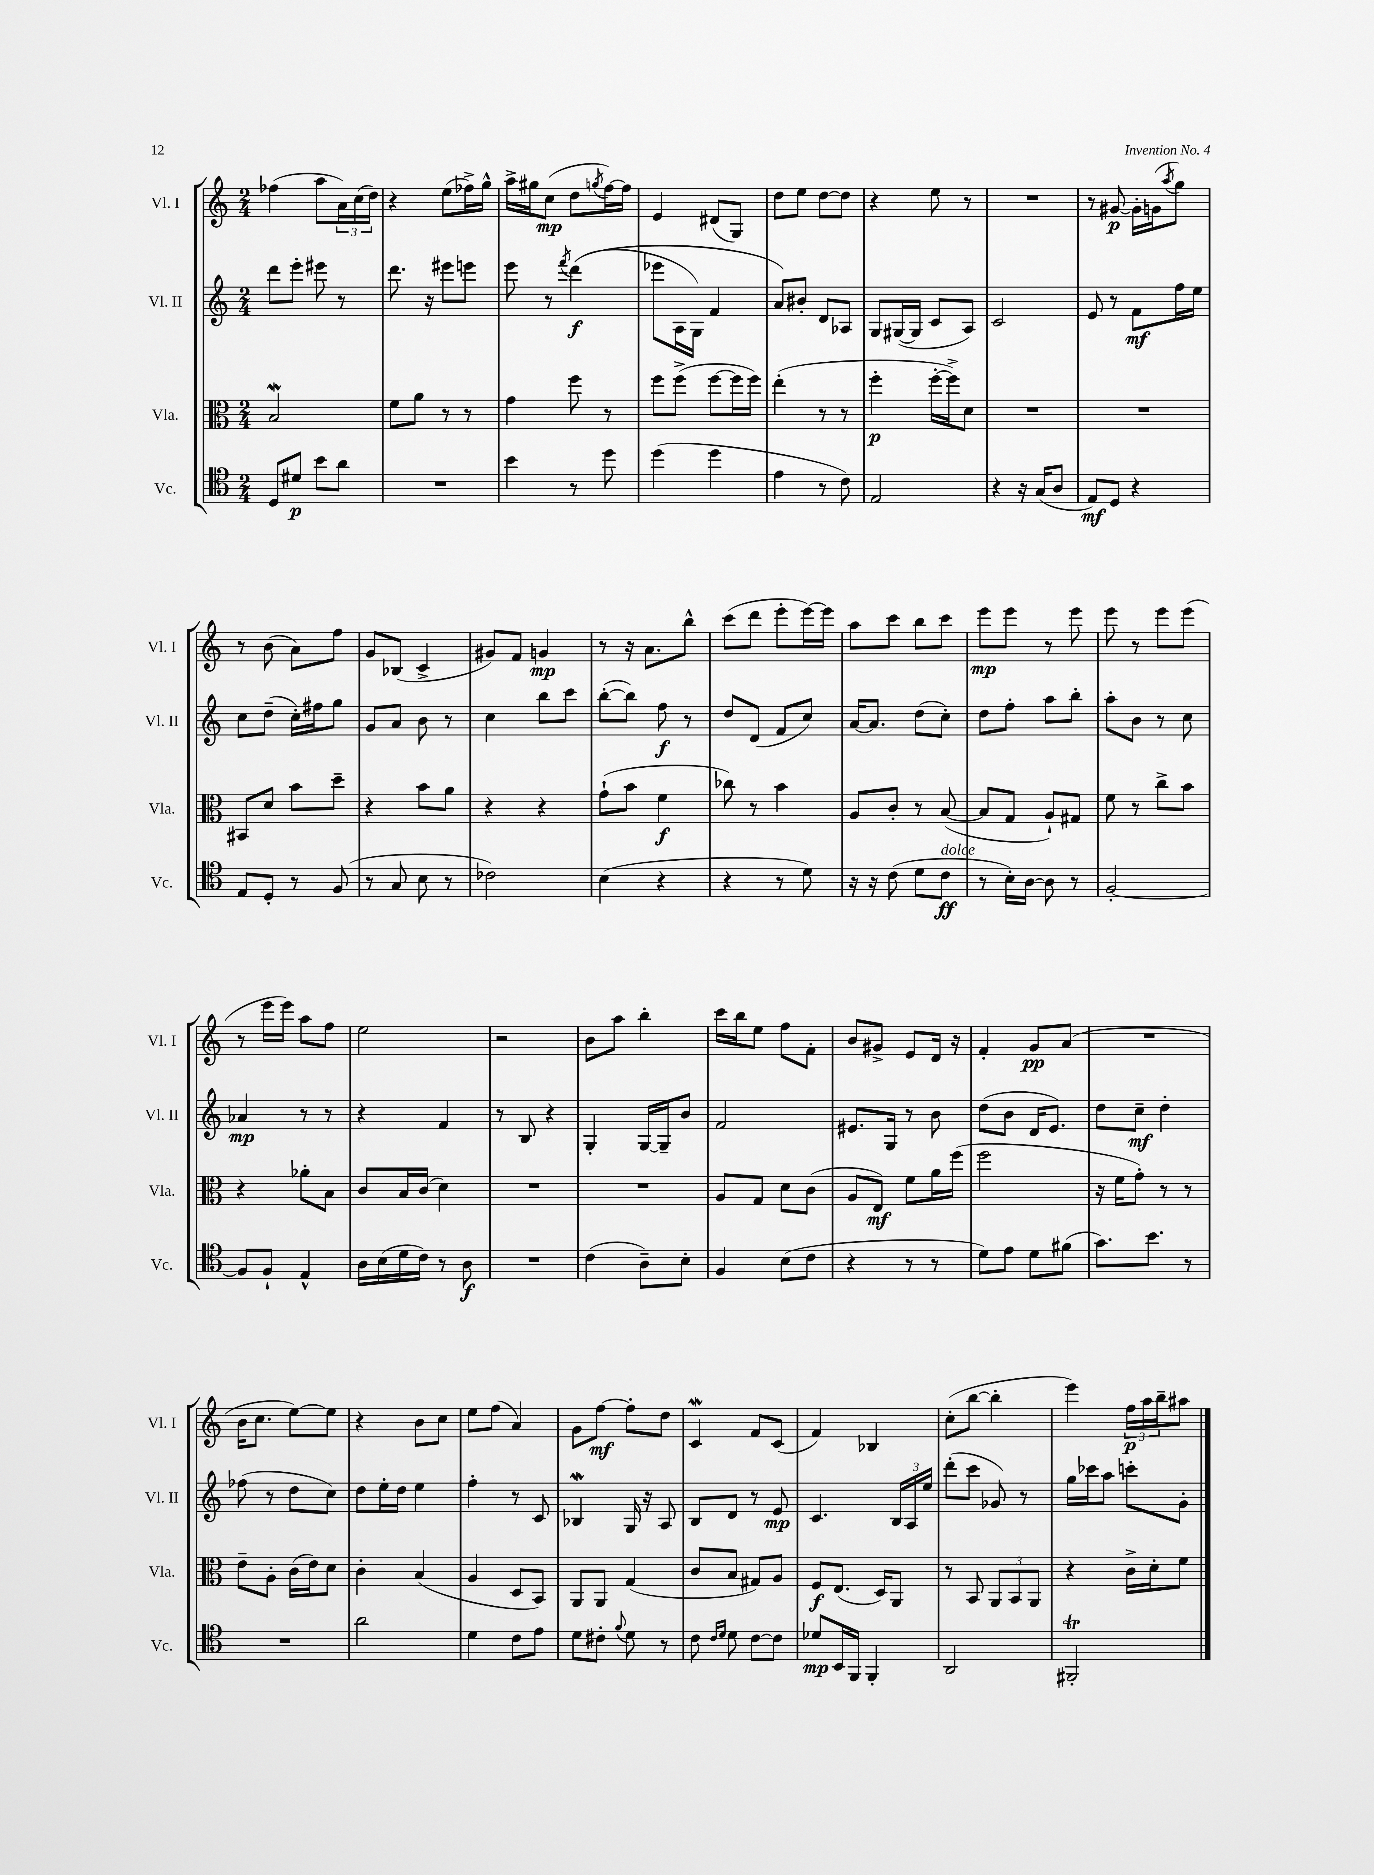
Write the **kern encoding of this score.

**kern	**dynam	**kern	**dynam	**kern	**dynam	**kern	**dynam
*part4	*part4	*part3	*part3	*part2	*part2	*part1	*part1
*staff4	*staff4	*staff3	*staff3	*staff2	*staff2	*staff1	*staff1
*I"Vc.	*	*I"Vla.	*	*I"Vl. II	*	*I"Vl. I	*
*I'Vc.	*	*I'Vla.	*	*I'Vl. II	*	*I'Vl. I	*
*clefC4	*	*clefC3	*	*clefG2	*	*clefG2	*
*k[]	*	*k[]	*	*k[]	*	*k[]	*
*M2/4	*	*M2/4	*	*M2/4	*	*M2/4	*
=105	=105	=105	=105	=105	=105	=105	=105
8D/L	.	2BW/	.	8ddd\L	.	(4ff-X\	.
8d#X/J	p	.	.	8eee'\J	.	.	.
8b\L	.	.	.	8eee#X\	.	8aa\L	.
8a\J	.	.	.	8r	.	24a\L)	.
.	.	.	.	.	.	(24cc\	.
.	.	.	.	.	.	24dd\JJ)	.
=106	=106	=106	=106	=106	=106	=106	=106
2r	.	8f\L	.	8.ddd\	.	4r	.
.	.	8a\J	.	.	.	.	.
.	.	.	.	16r	.	.	.
.	.	8r	.	8eee#X\L	.	(8ee\L	.
.	.	8r	.	8eeen\J	.	16ff-X^\L)	.
.	.	.	.	.	.	16gg^^\JJ	.
=107	=107	=107	=107	=107	=107	=107	=107
4b\	.	4g\	.	8eee\	.	16aa^\LL	.
.	.	.	.	.	.	16gg#X\J	.
.	.	.	.	8r	.	(8cc\J	mp
.	.	.	.	8qfff/	.	.	.
8r	.	8ff\	.	((4ddd\	f	8dd\L	.
.	.	.	.	.	.	8qggn/	.
8dd\	.	8r	.	.	.	[16ff\L)	.
.	.	.	.	.	.	16ff\JJ]	.
=108	=108	=108	=108	=108	=108	=108	=108
(4dd\	.	8ff\L	.	8eee-X\L	.	4e/	.
.	.	(8ff^\J	.	16A\L	.	.	.
.	.	.	.	16G\JJ)	.	.	.
4dd\	.	[8ff\L	.	4f/	.	(8d#X/L	.
.	.	16ff\L]	.	.	.	8G/J)	.
.	.	16ff\JJ)	.	.	.	.	.
=109	=109	=109	=109	=109	=109	=109	=109
4e\	.	(4ee'\	.	8a/L)	.	8dd\L	.
.	.	.	.	8b#X'/J	.	8ee\J	.
8r	.	8r	.	8d/L	.	[8dd\L	.
8c\)	.	8r	.	8A-X/J	.	8dd\J]	.
=110	=110	=110	=110	=110	=110	=110	=110
2E/	.	4ff'\	p	8G/L	.	4r	.
.	.	.	.	([16G#X/L	.	.	.
.	.	.	.	16G#/JJ]	.	.	.
.	.	[16ff'\LL	.	8c/L	.	8ee\	.
.	.	16ff^\J])	.	.	.	.	.
.	.	8d\J	.	8A/J)	.	8r	.
=111	=111	=111	=111	=111	=111	=111	=111
4r	.	2r	.	2c/	.	2r	.
16r	.	.	.	.	.	.	.
(16G/KL	.	.	.	.	.	.	.
8A/J	.	.	.	.	.	.	.
=112	=112	=112	=112	=112	=112	=112	=112
8E/L)	mf	2r	.	8e/	.	8r	.
8D/J	.	.	.	8r	.	[8g#X/	p
4r	.	.	.	8f\L	mf	16g#'\LL]	.
.	.	.	.	.	.	(16gn\J	.
.	.	.	.	.	.	8qaa/	.
.	.	.	.	16ff\L	.	8gg\J)	.
.	.	.	.	16ee\JJ	.	.	.
!!LO:LB:g=z
=113	=113	=113	=113	=113	=113	=113	=113
8E/L	.	8BB#X/L	.	8cc\L	.	8r	.
8D'/J	.	8d/J	.	(8dd~\J	.	(8b\	.
8r	.	8b\L	.	16cc'\LL)	.	8a\L)	.
.	.	.	.	16ff#X\J	.	.	.
(8F/	.	8dd~\J	.	8gg\J	.	8ff\J	.
=114	=114	=114	=114	=114	=114	=114	=114
8r	.	4r	.	8g/L	.	8g/L	.
8G/	.	.	.	8a/J	.	(8B-X/J	.
8B\	.	8b\L	.	8b\	.	4c^/	.
8r	.	8a\J	.	8r	.	.	.
=115	=115	=115	=115	=115	=115	=115	=115
2c-X\)	.	4r	.	4cc\	.	8g#X/L)	.
.	.	.	.	.	.	8f/J	.
.	.	4r	.	8bb\L	.	4gn/	mp
.	.	.	.	8ccc\J	.	.	.
=116	=116	=116	=116	=116	=116	=116	=116
(4B\	.	(8g`\L	.	([8bb'\L	.	8r	.
.	.	8b\J	.	8bb\J])	.	16r	.
.	.	.	.	.	.	8.a\L	.
4r	.	4f\	f	8ff\	f	.	.
.	.	.	.	8r	.	8bb^^\J	.
=117	=117	=117	=117	=117	=117	=117	=117
4r	.	8cc-X\)	.	8dd/L	.	(8ccc\L	.
.	.	8r	.	(8d/J	.	8ddd\J	.
8r	.	4b\	.	8f/L	.	8eee'\L	.
8d\)	.	.	.	8cc/J)	.	[16eee\L)	.
.	.	.	.	.	.	16eee\JJ]	.
=118	=118	=118	=118	=118	=118	=118	=118
16r	.	8A/L	.	[16a/KL	.	8aa\L	.
16r	.	.	.	8.a/J]	.	.	.
(8c\	.	8c'/J	.	.	.	8ccc\J	.
8d\L	.	8r	.	(8dd\L	.	8bb\L	.
!LO:TX:a:i:t=dolce	!	!	!	!	!	!	!
8c\J	ff	([8B/	.	8cc'\J)	.	8ccc\J	.
=119	=119	=119	=119	=119	=119	=119	=119
8r	.	8B/L]	.	8dd\L	.	8eee\L	mp
16B'\LL)	.	8G/J	.	8ff'\J	.	8eee\J	.
[16A\JJ	.	.	.	.	.	.	.
8A\]	.	8A`/L)	.	8aa\L	.	8r	.
8r	.	8G#X/J	.	8bb'\J	.	8eee\	.
=120	=120	=120	=120	=120	=120	=120	=120
[2F'/	.	8f\	.	8aa'\L	.	8eee\	.
.	.	8r	.	8b\J	.	8r	.
.	.	8cc^\L	.	8r	.	8eee\L	.
.	.	8b\J	.	8cc\	.	(8eee\J	.
!!LO:LB:g=z
=121	=121	=121	=121	=121	=121	=121	=121
8F/L]	.	4r	.	4a-X/	mp	8r	.
8F`/J	.	.	.	.	.	16eee\LL	.
.	.	.	.	.	.	16eee\JJ)	.
4E^^/	.	8a-X'\L	.	8r	.	8aa\L	.
.	.	8B\J	.	8r	.	8ff\J	.
=122	=122	=122	=122	=122	=122	=122	=122
16A\LL	.	8c/L	.	4r	.	2ee\	.
(16B\	.	.	.	.	.	.	.
16d\	.	16B/L	.	.	.	.	.
16c\JJ)	.	(16c/JJ	.	.	.	.	.
8r	.	4d\)	.	4f/	.	.	.
8A\	f	.	.	.	.	.	.
=123	=123	=123	=123	=123	=123	=123	=123
2r	.	2r	.	8r	.	2r	.
.	.	.	.	8B/	.	.	.
.	.	.	.	4r	.	.	.
=124	=124	=124	=124	=124	=124	=124	=124
(4c\	.	2r	.	4G'/	.	8b\L	.
.	.	.	.	.	.	8aa\J	.
8A~\L)	.	.	.	[16G/LL	.	4bb'\	.
.	.	.	.	16G~/J]	.	.	.
8B'\J	.	.	.	8b/J	.	.	.
=125	=125	=125	=125	=125	=125	=125	=125
4F/	.	8A/L	.	2f/	.	16ccc\LL	.
.	.	.	.	.	.	16bb\J	.
.	.	8G/J	.	.	.	8ee\J	.
(8B\L	.	8d\L	.	.	.	8ff\L	.
8c\J	.	(8c\J	.	.	.	8f'\J	.
=126	=126	=126	=126	=126	=126	=126	=126
4r	.	8A/L	.	8.e#X/L	.	8b/L	.
.	.	8E/J)	mf	.	.	8g#X^/J	.
.	.	.	.	16G/Jk	.	.	.
8r	.	8f\L	.	8r	.	8e/L	.
8r	.	16a\L	.	8b\	.	16d/Jk	.
.	.	(16ff\JJ	.	.	.	16r	.
=127	=127	=127	=127	=127	=127	=127	=127
8d\L)	.	2ff\	.	(8dd\L	.	4f'/	.
8e\J	.	.	.	8b\J	.	.	.
8d\L	.	.	.	16d/KL	.	8g/L	pp
.	.	.	.	8.e/J)	.	.	.
(8f#X\J	.	.	.	.	.	(8a/J	.
=128	=128	=128	=128	=128	=128	=128	=128
8.g\L)	.	16r	.	8dd\L	.	2r	.
.	.	16f\KL	.	.	.	.	.
.	.	8g'\J)	.	8cc~\J	mf	.	.
8.b\J	.	.	.	.	.	.	.
.	.	8r	.	4dd'\	.	.	.
8r	.	8r	.	.	.	.	.
!!LO:LB:g=z
=129	=129	=129	=129	=129	=129	=129	=129
2r	.	8e~\L	.	(8ff-X\	.	16b\KL	.
.	.	.	.	.	.	8.cc\J	.
.	.	8A'\J	.	8r	.	.	.
.	.	(16c\LL	.	8dd\L	.	[8ee\L)	.
.	.	16e\J)	.	.	.	.	.
.	.	8d\J	.	8cc\J)	.	8ee\J]	.
=130	=130	=130	=130	=130	=130	=130	=130
2a\	.	4c'\	.	8dd\L	.	4r	.
.	.	.	.	16ee'\L	.	.	.
.	.	.	.	16dd\JJ	.	.	.
.	.	(4B/	.	4ee\	.	8b\L	.
.	.	.	.	.	.	8cc\J	.
=131	=131	=131	=131	=131	=131	=131	=131
4d\	.	4A/	.	4ff'\	.	8ee\L	.
.	.	.	.	.	.	(8ff\J	.
8c\L	.	8D/L	.	8r	.	4a/)	.
8e\J	.	8BB/J)	.	8c/	.	.	.
=132	=132	=132	=132	=132	=132	=132	=132
8d\L	.	8AA/L	.	4B-Xw/	.	8g\L	.
8c#X'\J	.	8AA/J	.	.	.	[8ff\J	mf
8qqf/	.	.	.	.	.	.	.
8d\	.	(4G/	.	16G/	.	8ff'\L]	.
.	.	.	.	16r	.	.	.
8r	.	.	.	8A/	.	8dd\J	.
=133	=133	=133	=133	=133	=133	=133	=133
8c\	.	8c/L	.	8B/L	.	4cw/	.
16qqc/LL	.	.	.	.	.	.	.
16qqd/JJ	.	.	.	.	.	.	.
8d\	.	8B/J	.	8d/J	.	.	.
[8c\L	.	8G#X/L)	.	8r	.	8f/L	.
8c\J]	.	8A/J	.	8e/	mp	(8c/J	.
=134	=134	=134	=134	=134	=134	=134	=134
8d-X/L	mp	8F/L	f	4.c/	.	4f/)	.
16BB/L	.	(8.E/J	.	.	.	.	.
16FF/JJ	.	.	.	.	.	.	.
4FF'/	.	.	.	.	.	4B-X/	.
.	.	16D/KL)	.	.	.	.	.
.	.	8AA/J	.	24B/LL	.	.	.
.	.	.	.	24A/	.	.	.
.	.	.	.	24ee/JJ	.	.	.
=135	=135	=135	=135	=135	=135	=135	=135
2AA/	.	8r	.	(8ddd'\L	.	(8cc'\L	.
.	.	8BB/	.	8ccc\J	.	[8bb\J	.
.	.	12AA/L	.	8g-X/)	.	4bb'\]	.
.	.	12BB/	.	.	.	.	.
.	.	.	.	8r	.	.	.
.	.	12AA/J	.	.	.	.	.
=136	=136	=136	=136	=136	=136	=136	=136
2FF#Xt'/	.	4r	.	16gg\LL	.	4eee\)	.
.	.	.	.	16ccc-X\J	.	.	.
.	.	.	.	8aa\J	.	.	.
.	.	16c^\LL	.	8cccn'\L	.	24ff\LL	p
.	.	.	.	.	.	24aa\	.
.	.	16d'\J	.	.	.	.	.
.	.	.	.	.	.	24bb~\J	.
.	.	8f\J	.	8g'\J	.	8aa#X\J	.
==	==	==	==	==	==	==	==
*-	*-	*-	*-	*-	*-	*-	*-
